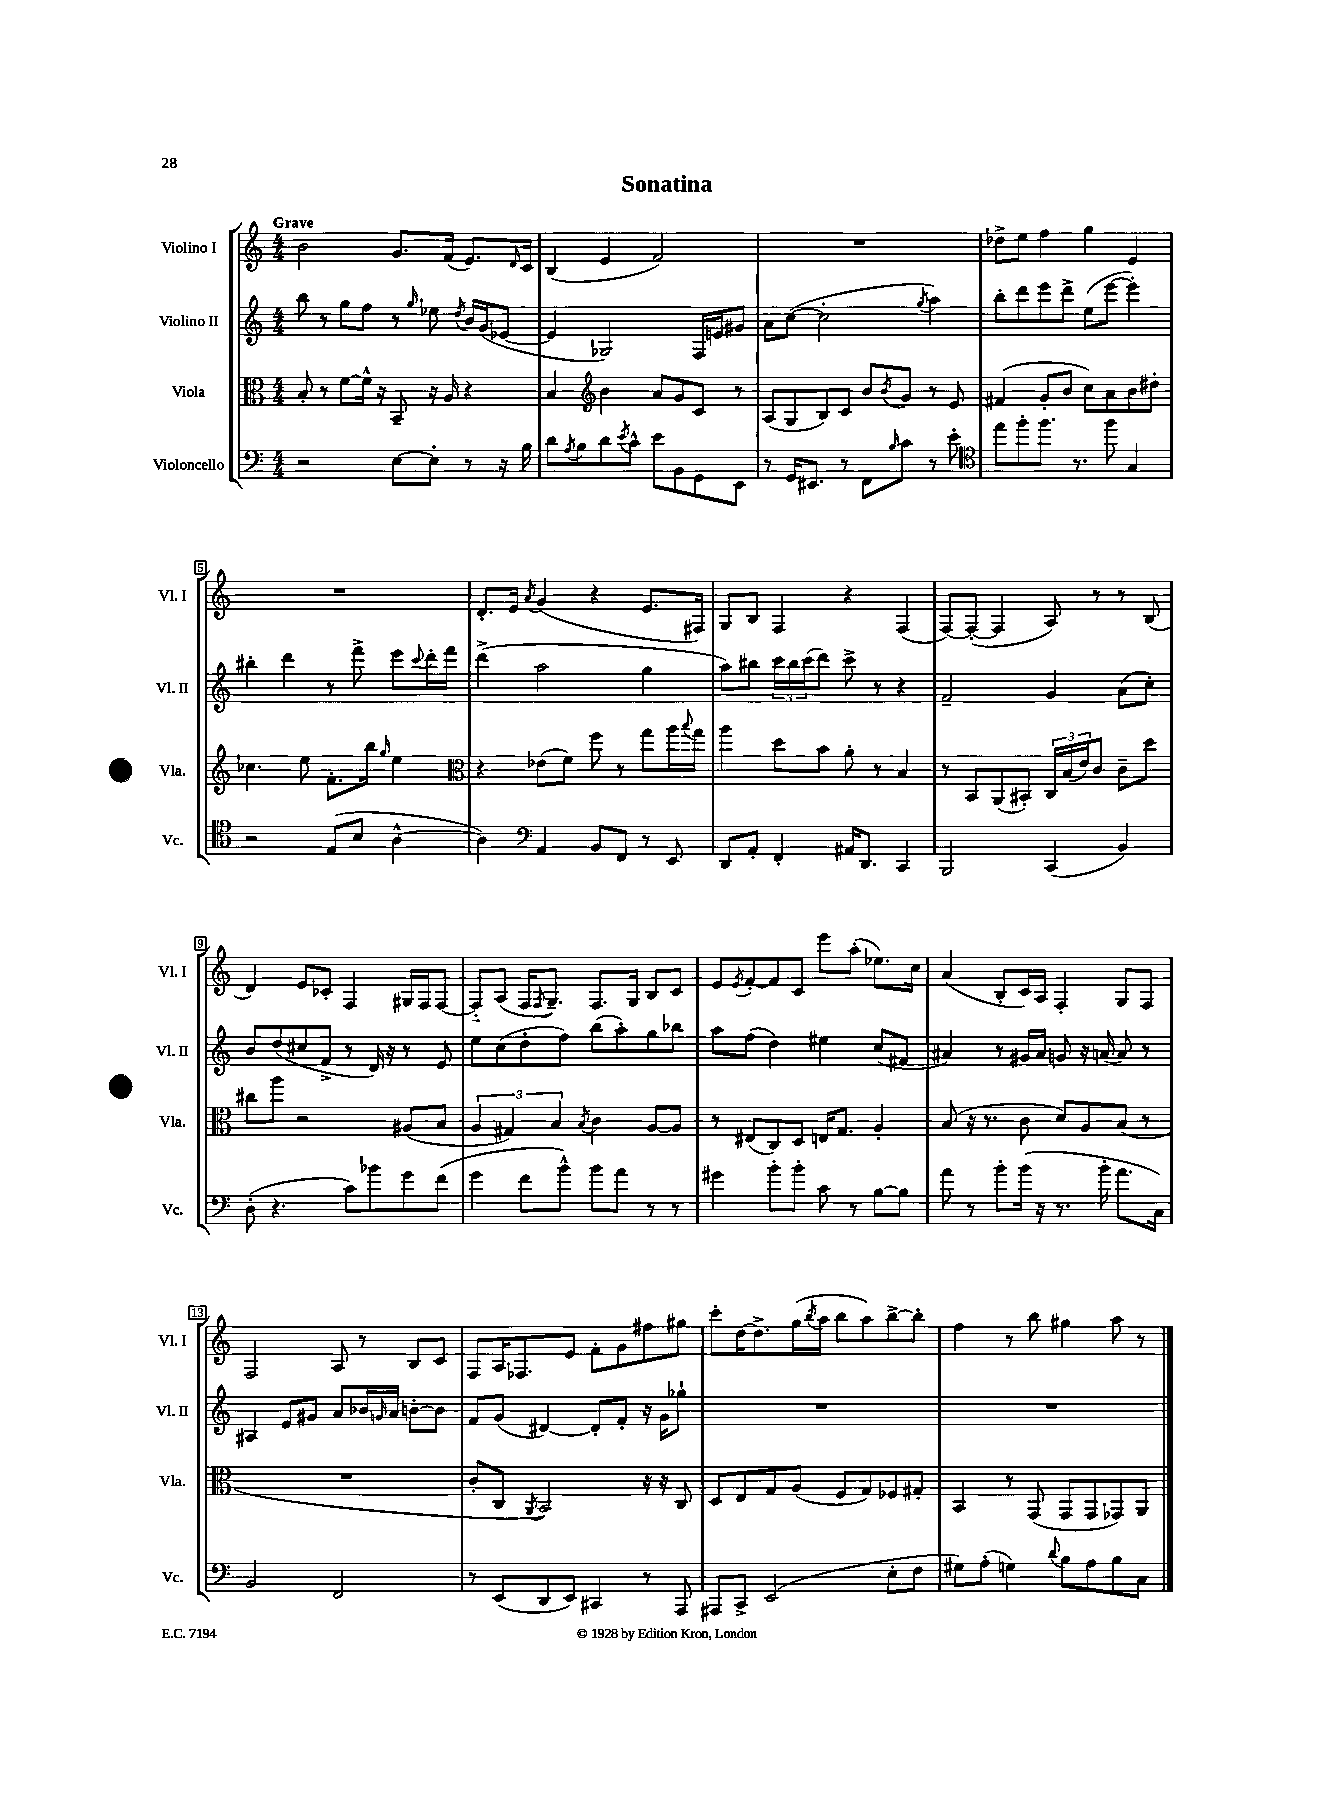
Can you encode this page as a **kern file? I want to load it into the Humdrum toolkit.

**kern	**kern	**kern	**kern
*staff4	*staff3	*staff2	*staff1
*clefF4	*clefC3	*clefG2	*clefG2
*k[]	*k[]	*k[]	*k[]
*M4/4	*M4/4	*M4/4	*M4/4
2r	8B'	8bb	2b
.	8r	8r	.
.	[8f	8gg	.
.	16f^^]	8ff	.
.	16r	.	.
[8E	8BB~	8r	8.g
.	.	16qqgg	.
8E']	16r	8ee-	.
.	16A	.	(16f
.	.	8qdd	.
8r	4r	16b	8.e)
.	.	(16g	.
16r	.	[8e-	.
.	.	.	16qqd
16B	.	.	16c
=	=	=	=
8d	4B	4e-]	(4B
8qA	.	.	.
8B	.	.	.
*	*clefG2	*	*
8d	4b	2G-)	4e
8qe	.	.	.
8c^^	.	.	.
8e	8a	.	2f)
8BB	8g	.	.
8GG	8c	16F	.
.	.	16e	.
8EE	8r	8g#	.
=	=	=	=
8r	(8A	8a	1r
16GG	8G	([8cc	.
8.EE#	.	.	.
.	8B)	2cc']	.
8r	8c	.	.
8FF	8b	.	.
16qqB	8qb	.	.
8c	8g	.	.
.	.	8qgg	.
8r	8r	4aa)	.
8e'	8e	.	.
=	=	=	=
*clefC4	*	*	*
8ee	(4f#	8bb'	8dd-^
8ff'	.	8ddd	8ee
8.ff	8g'	8eee	4ff
.	8b	8ddd^	.
8.r	.	.	.
.	8cc)	(8ee	4gg
8ff	8a	[8eee	.
4G	8b	4eee'])	4e
.	8dd#'	.	.
=	=	=	=
2r	4.cc-	4bb#'	1r
.	.	4ddd	.
.	8ee	.	.
(8E	8.f'	8r	.
8B	.	8fff^	.
.	16bb	.	.
.	16qqgg	.	.
[4A^^	4ee	8eee	.
.	.	8qqccc	.
.	.	16ddd'	.
.	.	16fff	.
=	=	=	=
*	*clefC3	*	*
4A])	4r	(4ddd^	8.d'
.	.	.	16e
*clefF4	*	*	*
.	.	.	8qa
4AA	(8e-	2aa	(4g
.	8f)	.	.
8BB	8ff	.	4r
8FF	8r	.	.
8r	8gg	4gg	8.e
8EE	16aa	.	.
.	8qqbb	.	.
.	16gg	.	16F#)
=	=	=	=
8DD	4aa	8aa)	8G
8AA'	.	8bb#	8B
4FF'	8dd	24ccc	4F
.	.	24bb#	.
.	.	(24ccc	.
.	8b	8ddd)	.
16AA#	8a'	8ccc^	4r
8.DD	.	.	.
.	8r	8r	.
4CC	4B	4r	(4F
=	=	=	=
2BBB	8r	2f~	[8F)
.	8BB	.	(8F'_
.	(8AA	.	4F]
.	8BB#')	.	.
(4CC	24C	4g	8A)
.	(24B	.	.
.	24e)	.	.
.	8c	.	8r
4BB)	8c~	(8a	8r
.	8dd	8cc')	(8B
=	=	=	=
(8D'	8cc#	8b	4d)
4.r	8aa	(8dd	.
.	2r	8cc#	8e
.	.	8f^	8c-'
8c)	.	8r	4F
8b-	.	16d)	.
.	.	16r	.
8g	(8A#	8r	16G#
.	.	.	16F
(8f	8B	8e	[8F
=	=	=	=
4g	6A	8ee	8F'~]
.	.	(8cc	(8A
.	6G#)	.	.
8f	.	8dd'	16F
.	.	.	8qF
.	.	.	8.G~)
.	6B	.	.
8b^^)	.	8ff)	.
.	8qB	.	.
8b	4c	(8bb	8.F
8a	.	8aa')	.
.	.	.	16G
8r	[8A	8gg	8B
8r	8A]	8bb-	8c
=	=	=	=
4g#	8r	8aa	8e
.	.	.	8qe
.	(8E#	(8ff	[8f'
8b'	8C)	4dd)	8f]
8b'	8D	.	8c
8c	16E	4ee#	8eee
.	8.G	.	.
8r	.	.	(8aa'
[8B	4A'	(8cc	8.ee-)
8B]	.	8f#	.
.	.	.	16cc
=	=	=	=
8a	(8B	4a#)	(4a
8r	16r	.	.
.	8.r	.	.
8b'	.	8r	8B'
(16b	8c	16g#	16c)
16r	.	16a#	16A
8.r	8d)	8g	4F'
.	8A	16r	.
16b'	.	(16a	.
8.a	(8B	8a)	8G
.	8r	8r	8F
16C)	.	.	.
=	=	=	=
2BB	1r	4A#	2F
.	.	8e	.
.	.	8g#	.
2FF	.	8a	8A
.	.	16b-	8r
.	.	16qqg	.
.	.	16a	.
.	.	[8b'	8B
.	.	8b]	8c
=	=	=	=
8r	8c'	8f	8F
(8EE	8C	(8g	16A
.	.	.	8.F-
.	8qAA	.	.
8DD	2BB)	[4d#)	.
8EE)	.	.	8e
4CC#	.	8d#']	8f'
.	.	8f'	8g
8r	16r	16r	8ff#
.	16r	16g	.
8AAA	8C	8gg-`	8gg#
=	=	=	=
8AAA#	8D	1r	8ccc'
8CC^	8E	.	[16dd
.	.	.	8.dd^]
(2EE	8G	.	.
.	(8A	.	(16gg
.	.	.	8qbb
.	.	.	16aa
.	8F	.	8bb
.	8G)	.	8aa)
8E'	8F-	.	[8bb^
8F	8G#'	.	8bb']
=	=	=	=
8G#)	4BB	1r	4ff
(8A'	.	.	.
4G)	8r	.	8r
.	(8GG	.	8bb
8qqd	.	.	.
8B	8GG	.	4gg#
8A	8GG	.	.
8B	8GG-)	.	8aa
8C	8AA	.	8r
==	==	==	==
*-	*-	*-	*-
